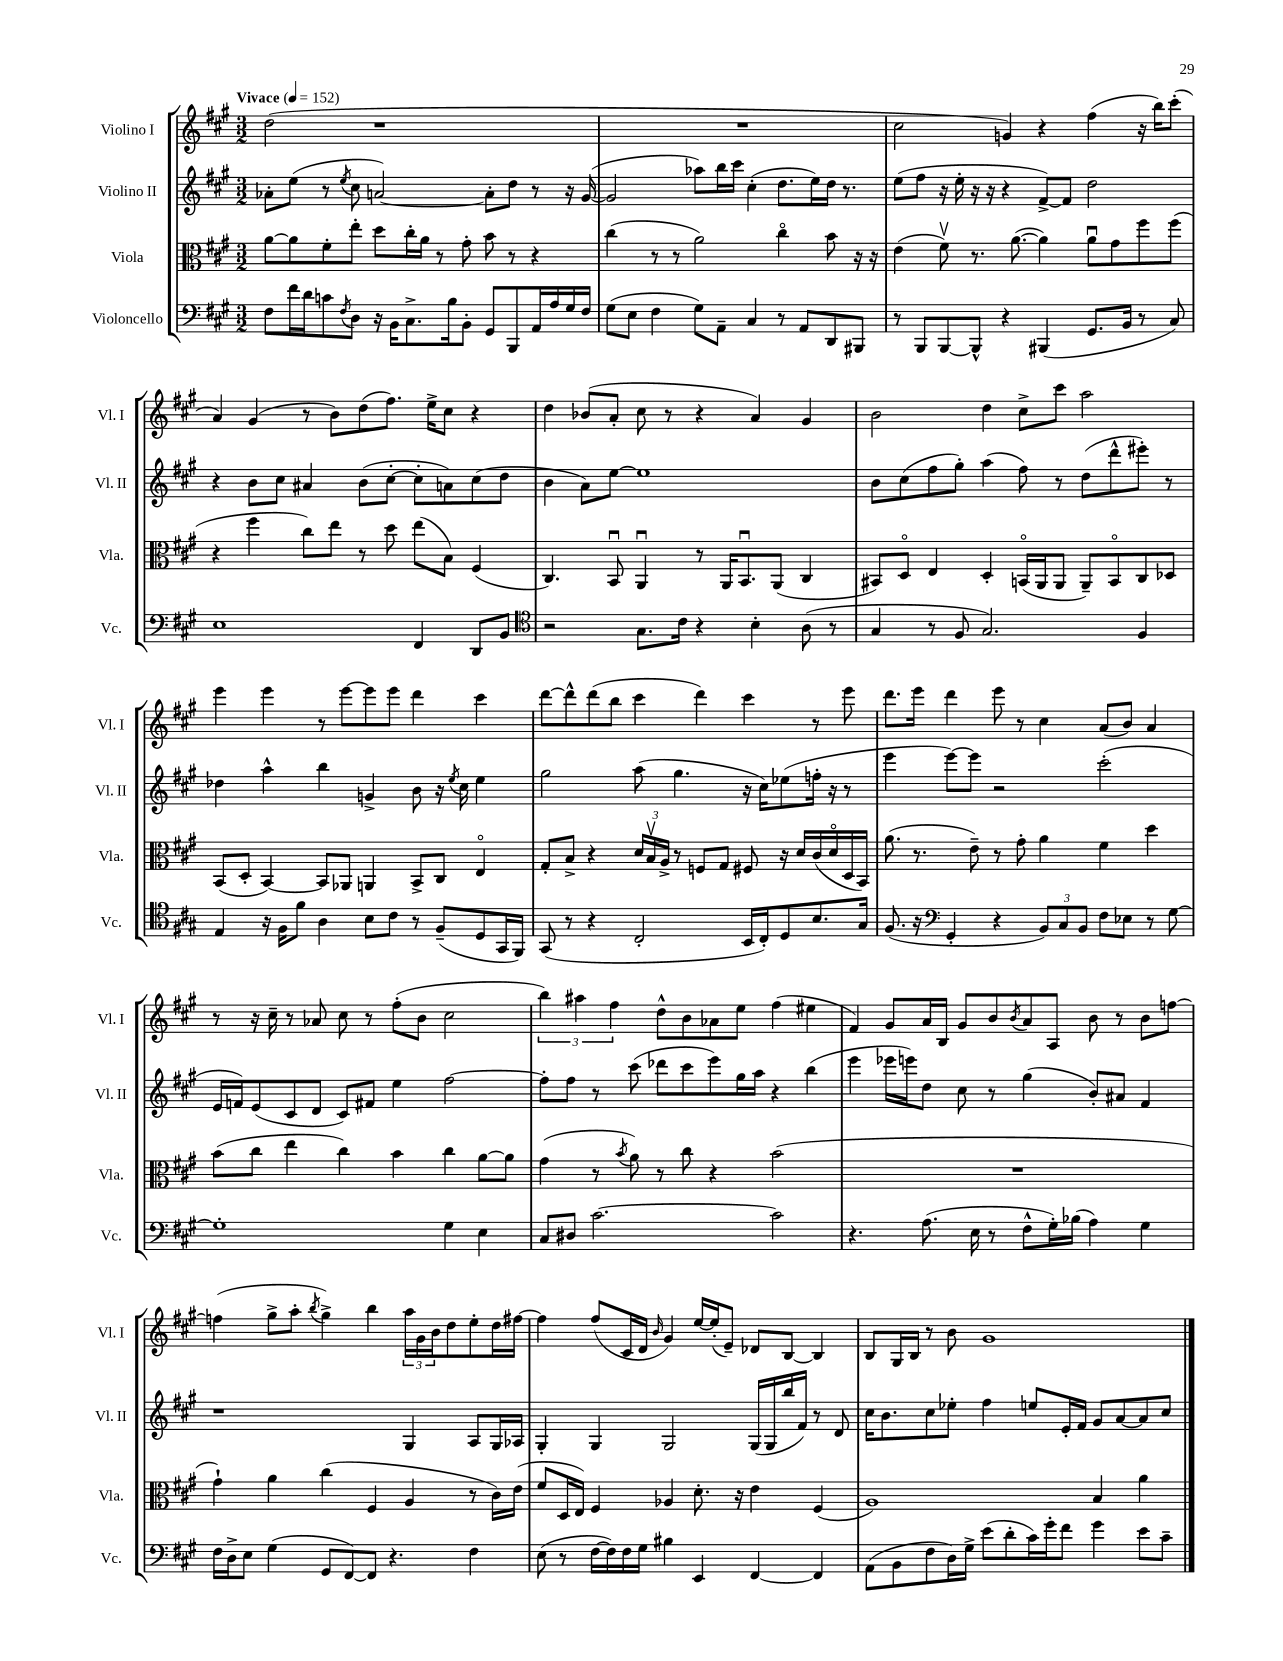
<<
\new StaffGroup <<
\new Staff = "s0" \with { instrumentName = "Violino I" shortInstrumentName = "Vl. I" } {
    \clef treble \key a \major \numericTimeSignature \time 3/2 \tempo "Vivace" 4 = 152
    d''2( r1 |
    R1. |
    cis''2 g'4) r4 fis''4( r16 b''16) cis'''8-.( |
    a'4) gis'4( r8 b'8) d''8( fis''8.) e''16-> cis''8 r4 |
    d''4 bes'8( a'8-. cis''8 r8 r4 a'4) gis'4 |
    b'2 d''4 cis''8-> cis'''8 a''2 |
    e'''4 e'''4 r8 e'''8~ e'''8 e'''8 d'''4 cis'''4 |
    d'''8~ d'''8-^ d'''8( b''8 cis'''4 d'''4) cis'''4 r8 e'''8 |
    d'''8. e'''16 d'''4 e'''8 r8 cis''4 a'8( b'8) a'4 |
    r8 r16 cis''16-- r8 aes'8 cis''8 r8 fis''8-.( b'8 cis''2 |
    \tuplet 3/2 { b''4) ais''4 fis''4 } d''8-^ b'8 aes'8 e''8 fis''4( eis''4 |
    fis'4) gis'8 a'16 b16 gis'8 b'8 \acciaccatura { b'8 } a'8 a8 b'8 r8 b'8 f''8~ |
    f''4( gis''8-> a''8-. \acciaccatura { b''8 } gis''4->) b''4 \tuplet 3/2 { a''16 gis'16 b'16 } d''8 e''8-. d''16 fis''16~ |
    fis''4 fis''8( cis'16 d'16 \grace { b'16 } gis'4) e''16~ e''16-.( e'8--) des'8 b8~ b4 |
    b8 gis16 b16 r8 b'8 gis'1 \bar "|." |
}
\new Staff = "s1" \with { instrumentName = "Violino II" shortInstrumentName = "Vl. II" } {
    \clef treble \key a \major \numericTimeSignature \time 3/2
    aes'8-. e''8( r8 \acciaccatura { e''8 } cis''8 a'2~) a'8-. d''8 r8 r16 gis'16~( |
    gis'2 aes''8) b''16 cis'''16 cis''4-.( d''8. e''16) d''16 r8. |
    e''8( fis''8 r16 e''16-. r16 r16 r4 fis'8~->) fis'8 d''2 |
    r4 b'8 cis''8 ais'4 b'8( cis''8~-. cis''8-. a'8) cis''8( d''8 |
    b'4 a'8) e''8~ e''1 |
    b'8 cis''8( fis''8 gis''8-.) a''4( fis''8) r8 d''8( d'''8-^ eis'''8-.) r8 |
    des''4 a''4-^ b''4 g'4-> b'8 r16 \acciaccatura { e''8 } cis''16 e''4 |
    gis''2 a''8( gis''4. r16 cis''16) ees''8( f''16-. r16 r8 |
    e'''4 e'''8~) e'''8 r2 cis'''2-.( |
    e'16 f'16) e'8( cis'8 d'8 cis'8) fis'8 e''4 fis''2~ |
    fis''8-. fis''8 r8 cis'''8( des'''8 cis'''8 e'''8) gis''16 a''16 r4 b''4( |
    e'''4 ees'''16 e'''16) d''8 cis''8 r8 gis''4( b'8-.) ais'8 fis'4 |
    r1 gis4 a8 gis16 aes16 |
    gis4-. gis4 gis2 gis16( gis16 b''16 fis'16) r8 d'8 |
    cis''16 b'8. cis''8 ees''8-. fis''4 e''8 e'16-. fis'16 gis'8 a'8~ a'8 cis''8 \bar "|." |
}
\new Staff = "s2" \with { instrumentName = "Viola" shortInstrumentName = "Vla." } {
    \clef alto \key a \major \numericTimeSignature \time 3/2
    a'8~ a'8 fis'8-. e''8-. d''8 cis''16-. a'16 r8 gis'8-. b'8 r8 r4 |
    cis''4( r8 r8 a'2) cis''4\flageolet b'8 r16 r16 |
    e'4( fis'8\upbow) r8. a'8.~( a'4) a'8\downbow gis'8 fis''8 fis''8( |
    r4 fis''4 cis''8) e''8 r8 d''8 e''8( b8) fis4( |
    cis4.) b,8\downbow a,4\downbow r8 a,16 b,8.\downbow a,8( cis4 |
    bis,8) d8\flageolet e4 d4-. b,16\flageolet( a,16 a,8 a,8--) b,8\flageolet cis8 des8 |
    b,8( d8-. b,4~) b,8 aes,8 a,4 b,8-> cis8 e4\flageolet |
    gis8-. b8-> r4 \tuplet 3/2 { d'16 b16\upbow a16-> } r8 f8 gis8 fis8 r16 d'16 cis'16( d'16\flageolet d16 b,16) |
    a'8.( r8. e'8--) r8 gis'8-. a'4 fis'4 d''4 |
    b'8( cis''8 e''4 cis''4) b'4 cis''4 a'8~ a'8 |
    gis'4( r8 \acciaccatura { b'8 } a'8) r8 cis''8 r4 b'2( |
    R1. |
    gis'4-!) a'4 cis''4( fis4 a4 r8 cis'16) e'16( |
    fis'8 d16 e16) fis4 aes4 d'8.-. r16 e'4 fis4( |
    a1) b4 a'4 \bar "|." |
}
\new Staff = "s3" \with { instrumentName = "Violoncello" shortInstrumentName = "Vc." } {
    \clef bass \key a \major \numericTimeSignature \time 3/2
    fis8 fis'16 d'16 c'8 \acciaccatura { fis8 } d8 r16 b,16 cis8.-> b16 b,8-. gis,8 b,,8 a,16 a16 gis16 fis16 |
    gis8( e8 fis4 gis8) a,8-- cis4 r8 a,8 d,8 bis,,8 |
    r8 b,,8 b,,8~ b,,8-^ r4 bis,,4( gis,8. b,16 r8 cis8) |
    e1 fis,4 d,8 b,8 |
    \clef tenor r2 gis8. cis'16 r4 b4-. a8( r8 |
    gis4 r8 fis8 gis2.) fis4 |
    e4 r16 fis16 fis'8 a4 b8 cis'8 r8 fis8--( d8 gis,16 fis,16) |
    gis,8( r8 r4 cis2-. b,16 cis16-.) d8 b8. gis16 |
    fis8.( r16 \clef bass gis,4-. r4 \tuplet 3/2 { b,8) cis8 b,8 } fis8 ees8 r8 gis8~ |
    gis1-. gis4 e4 |
    cis8 dis8 cis'2.~ cis'2 |
    r4. a8.( e16 r8 fis8-^ gis16-.) bes16( a4) gis4 |
    fis16 d16-> e8 gis4( gis,8 fis,8~) fis,8 r4. fis4 |
    e8( r8 fis16~ fis16) fis16 gis16 bis4 e,4 fis,4~ fis,4 |
    a,8( b,8 fis8 d16) gis16-> e'8( d'8-. cis'16) gis'16-. fis'8 gis'4 e'8 cis'8-- \bar "|." |
}
>>
>>
\layout { \context { \Score \remove "Bar_number_engraver" } }
